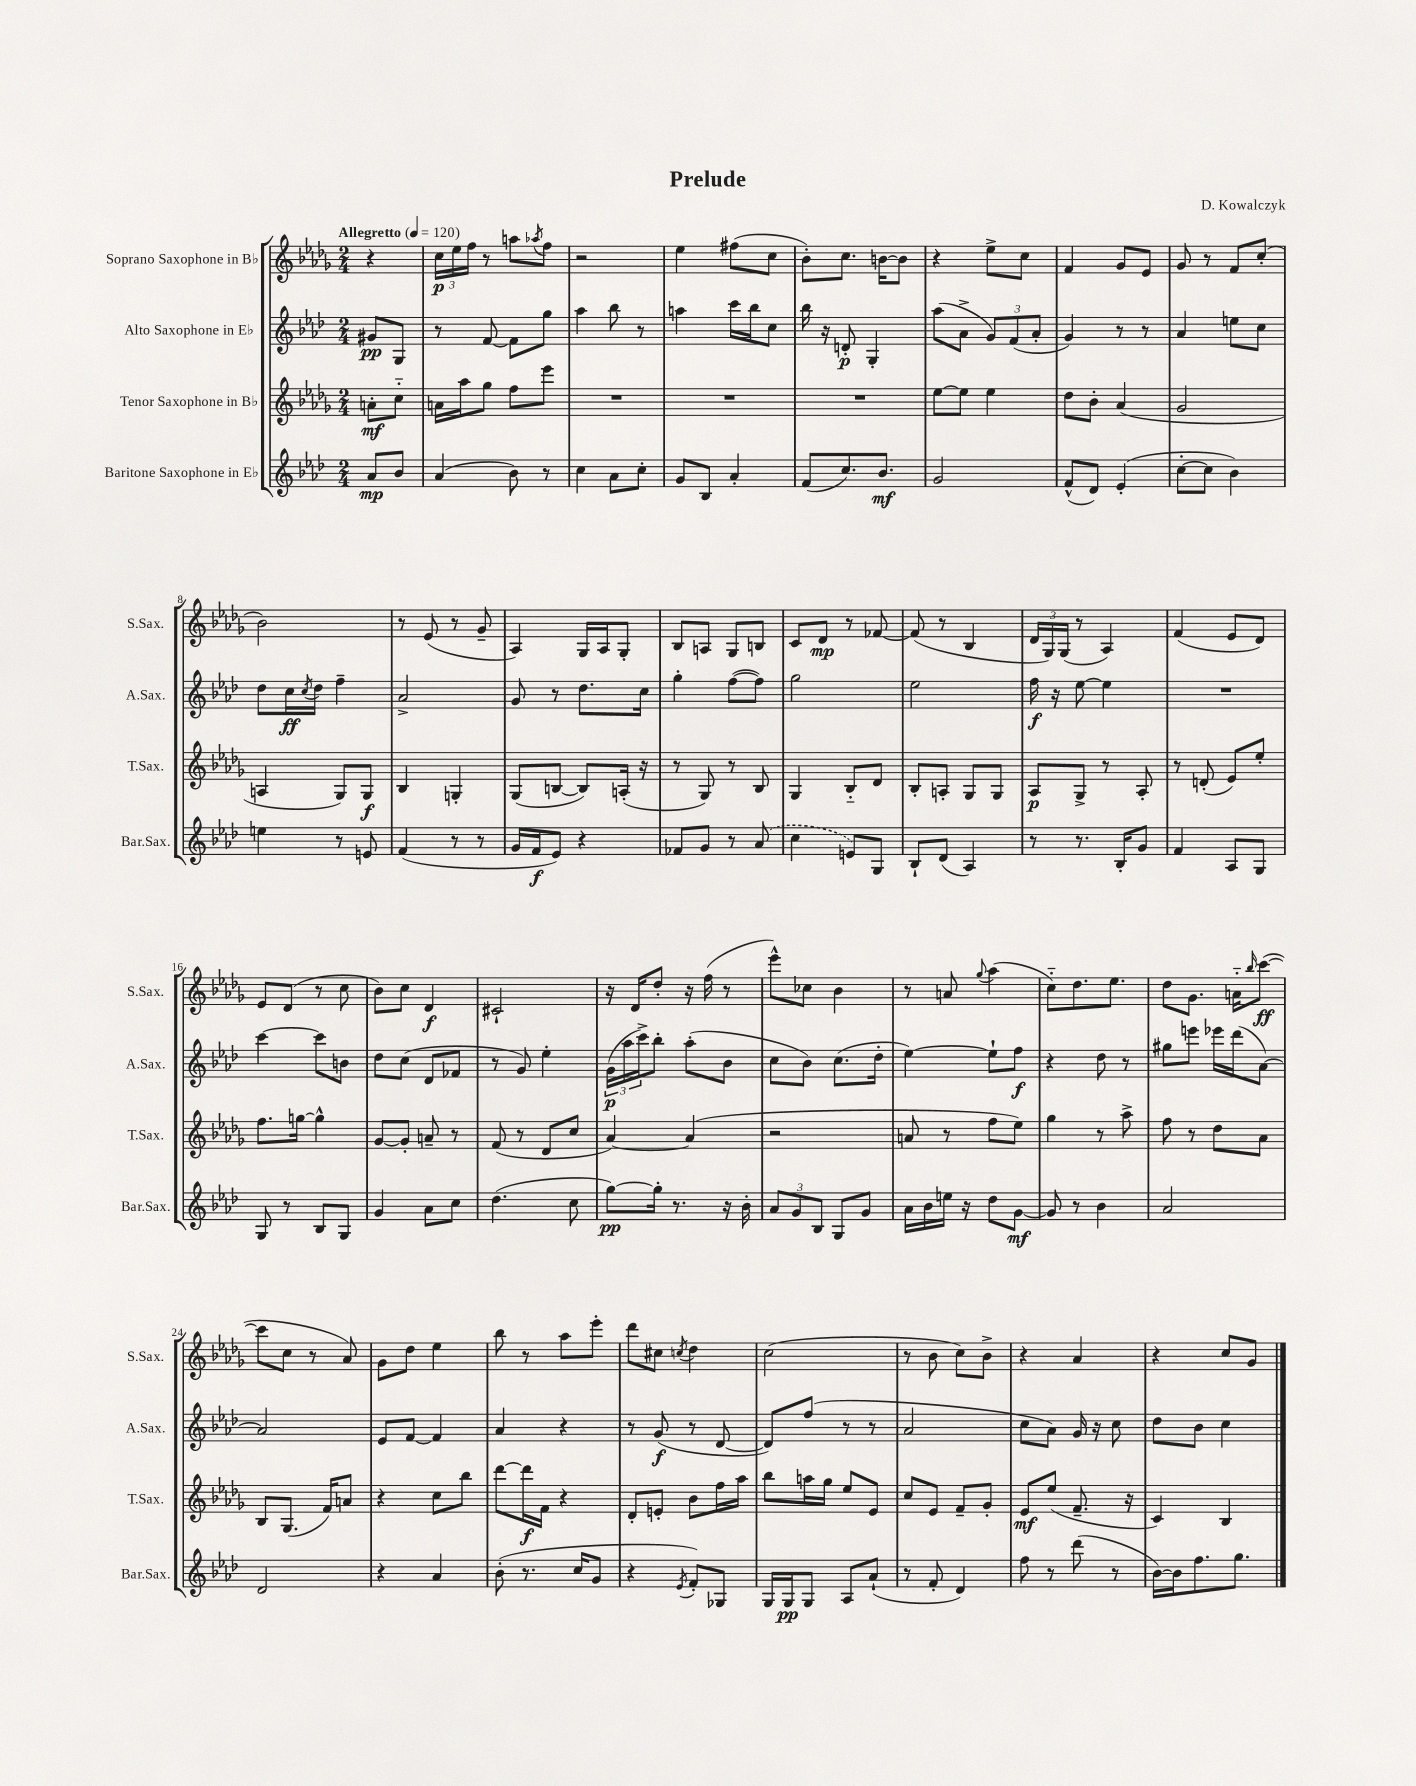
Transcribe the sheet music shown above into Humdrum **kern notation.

**kern	**kern	**kern	**kern
*staff4	*staff3	*staff2	*staff1
*clefG2	*clefG2	*clefG2	*clefG2
*k[b-e-a-d-]	*k[b-e-a-d-g-]	*k[b-e-a-d-]	*k[b-e-a-d-g-]
*M2/4	*M2/4	*M2/4	*M2/4
*MM120	*MM120	*MM120	*MM120
8a-	8a'	8g#	4r
8b-	8cc'~	8G	.
=	=	=	=
(4a-	16a	8r	24cc
.	.	.	24ee-
.	16aa-	.	.
.	.	.	24ff
.	8gg-	[8f	8r
8b-)	8ff	8f]	8aa
.	.	.	8qaa-
8r	8eee-	8gg	8ff
=	=	=	=
4cc	2r	4aa-	2r
8a-	.	8bb-	.
8cc'	.	8r	.
=	=	=	=
8g	2r	4aa	4ee-
8B-	.	.	.
4a-'	.	16ccc	(8ff#
.	.	16bb-	.
.	.	8cc	8cc
=	=	=	=
(8f	2r	16bb-	8b-')
.	.	16r	.
8.cc)	.	8d'	8.cc
.	.	4G'	.
8.b-	.	.	[16b
.	.	.	8b]
=	=	=	=
2g	[8ee-	(8aa-	4r
.	8ee-]	8a-^	.
.	4ee-	12g)	8ee-^
.	.	(12f	.
.	.	.	8cc
.	.	12a-'	.
=	=	=	=
(8f^^	8dd-	4g)	4f
8d-)	8b-'	.	.
(4e-'	(4a-	8r	8g-
.	.	8r	8e-
=	=	=	=
[8cc'	2g-	4a-	8g-
8cc]	.	.	8r
4b-)	.	8ee	8f
.	.	8cc	(8cc'
=	=	=	=
4ee	4A	8dd-	2b-)
.	.	16cc	.
.	.	8qcc	.
.	.	16dd-	.
8r	8G-)	4ff~	.
8e	8G-	.	.
=	=	=	=
(4f	4B-	2a-^	8r
.	.	.	(8e-
8r	4G'	.	8r
8r	.	.	8g-~
=	=	=	=
16g	(8G-	8g	4A-)
16f	.	.	.
8e-)	[8B	8r	.
4r	8B])	8.dd-	16G-
.	.	.	16A-
.	(16A'	.	8G-'
.	16r	16cc	.
=	=	=	=
8f-	8r	4gg'	8B-
8g	8G-)	.	8A
8r	8r	([8ff	8G-
(8a-	8B-	8ff])	8B
=	=	=	=
4cc	4G-	2gg	8c
.	.	.	8d-
8e)	8B-'~	.	8r
8G	8d-	.	[8f-
=	=	=	=
8B-`	8B-'	2ee-	(8f-]
(8d-	8A'	.	8r
4A-)	8G-	.	4B-
.	8G-	.	.
=	=	=	=
8r	8A-	16ff	24d-
.	.	.	24G-)
.	.	16r	.
.	.	.	(24G-
8.r	8G-^	[8ee-	8r
.	8r	4ee-]	4A-)
16B-'	.	.	.
8g	8A-'	.	.
=	=	=	=
4f	8r	2r	(4f
.	(8d'	.	.
8A-	8e-)	.	8e-
8G	8ee-'	.	8d-)
=	=	=	=
8G	8.ff	[4ccc	8e-
8r	.	.	(8d-
.	[16gg	.	.
8B-	4gg^^]	8ccc]	8r
8G	.	8b	8cc
=	=	=	=
4g	[8g-	8dd-	8b-)
.	8g-']	(8cc	8cc
8a-	8a~	8d-	4d-
8cc	8r	8f-	.
=	=	=	=
(4.dd-	(8f	8r	2c#`
.	8r	8g)	.
.	8d-	4ee-'	.
8cc	8cc	.	.
=	=	=	=
[8gg)	[4a-)	(24g	16r
.	.	24aa-	.
.	.	.	16d-
.	.	24ccc^)	.
16gg']	.	8bb-'	8dd-'
8.r	.	.	.
.	(4a-]	(8aa-'	16r
.	.	.	(16ff
16r	.	8b-	8r
16b-'	.	.	.
=	=	=	=
12a-	2r	8cc	8eee-^^)
12g	.	.	.
.	.	8b-)	8cc-
12B-	.	.	.
8G	.	(8.cc	4b-
8g	.	.	.
.	.	16dd-'	.
=	=	=	=
16a-	8a	[4ee-)	8r
16b-	.	.	.
16ee	8r	.	8a
16r	.	.	.
.	.	.	8qqgg-
8dd-	8ff	8ee-`]	(4aa-
[8g	8ee-)	8ff	.
=	=	=	=
8g]	4gg-	4r	8cc'~)
8r	.	.	8.dd-
4b-	8r	8dd-	.
.	.	.	8.ee-
.	8aa-^	8r	.
=	=	=	=
2a-	8ff	8gg#	8dd-
.	8r	8eee	8.g-
.	8dd-	16eee-	.
.	.	(16ddd-	16a'~
.	.	.	16qqbb-
.	8a-	[8a-)	([8ccc
=	=	=	=
2d-	8B-	2a-]	8ccc]
.	(8.G-	.	8cc
.	.	.	8r
.	16f)	.	.
.	8a	.	8a-)
=	=	=	=
4r	4r	8e-	8g-
.	.	[8f	8dd-
4a-	8cc	4f]	4ee-
.	8bb-	.	.
=	=	=	=
(8b-'	[8ddd-	4a-	8bb-
8.r	16ddd-]	.	8r
.	16f	.	.
.	4r	4r	8aa-
16cc	.	.	.
8g	.	.	8eee-'
=	=	=	=
4r	8d-'	8r	8ddd-
.	8e'	(8g	8cc#
8qe-	.	.	8qcc
8f')	8b-	8r	4dd-
8G-	16ff	[8d-	.
.	16aa-	.	.
=	=	=	=
16G	8bb-	8d-])	(2cc
16G	.	.	.
8G	16aa	(8ff	.
.	16gg-	.	.
8A-	8ee-	8r	.
(8a-`	8e-	8r	.
=	=	=	=
8r	8cc	2a-	8r
8f'	8e-	.	8b-
4d-)	8f~	.	8cc)
.	8g-'	.	8b-^
=	=	=	=
8ff	8e-	8cc	4r
8r	(8ee-	8a-)	.
(8ddd-	8.f~	16g	4a-
.	.	16r	.
8r	.	8cc	.
.	16r	.	.
=	=	=	=
[16b-)	4c)	8dd-	4r
16b-]	.	.	.
8.ff	.	8b-	.
.	4B-	4cc	8cc
8.gg	.	.	.
.	.	.	8g-
==	==	==	==
*-	*-	*-	*-
